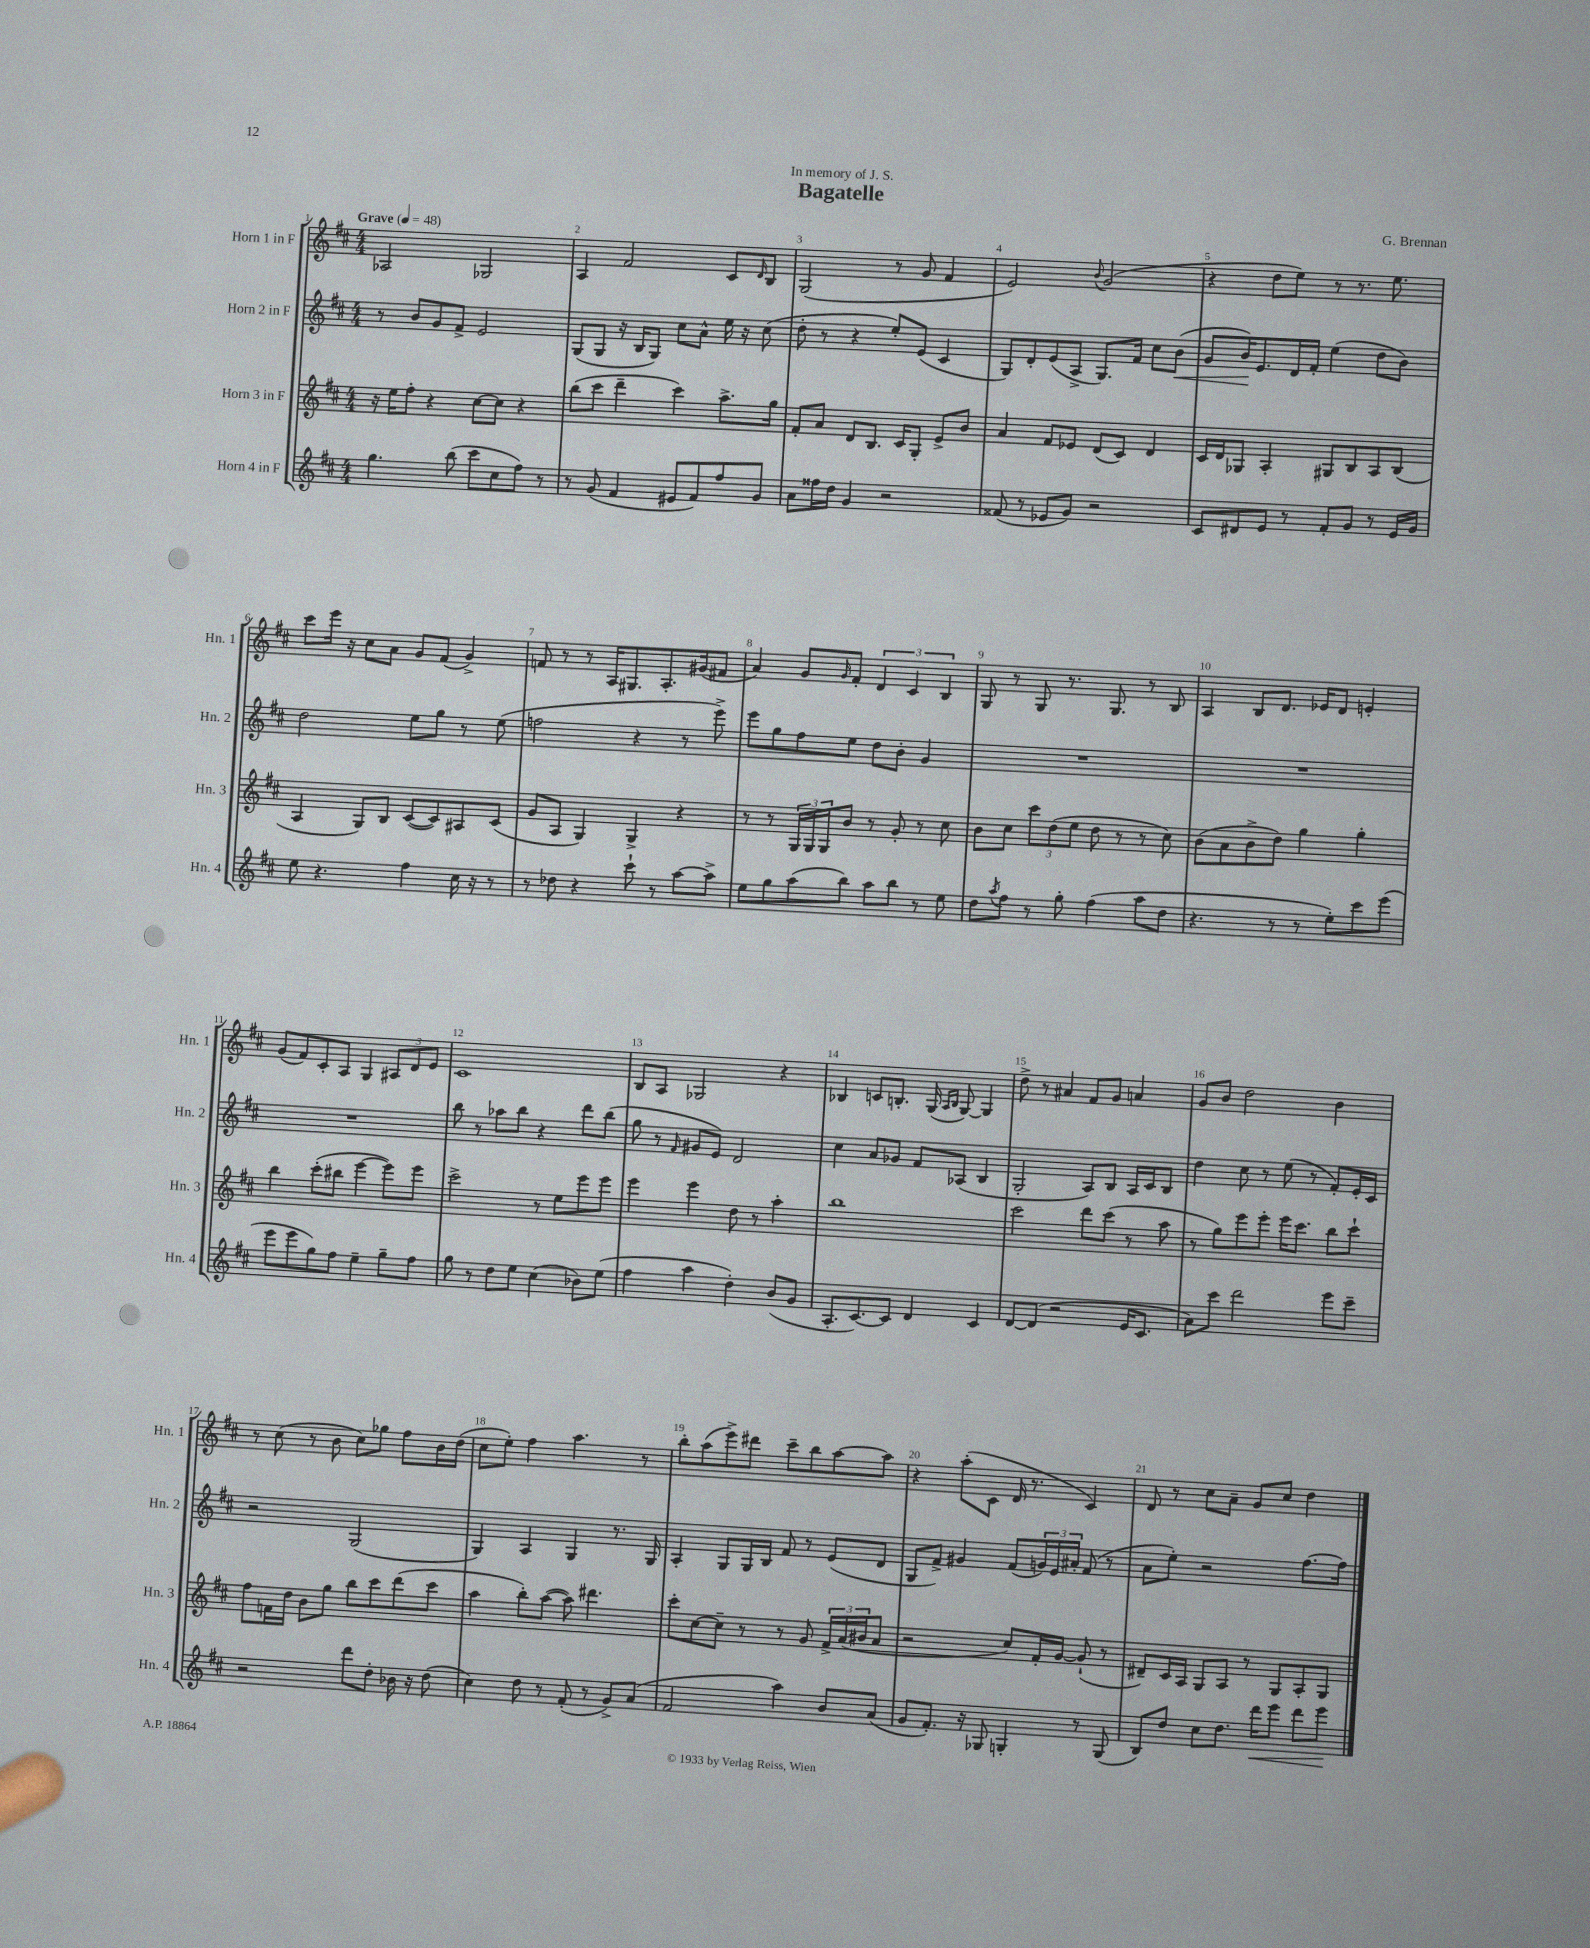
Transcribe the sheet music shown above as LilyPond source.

\header { title = "Bagatelle" composer = "G. Brennan" dedication = "In memory of J. S." }
<<
\new StaffGroup <<
\new Staff = "s0" \with { instrumentName = "Horn 1 in F" shortInstrumentName = "Hn. 1" } {
    \clef treble \key d \major \numericTimeSignature \time 4/4 \tempo "Grave" 4 = 48
    aes2 ges2 |
    a4 fis'2 cis'8 \grace { d'16 } b8 |
    g2( r8 g'8 fis'4 |
    e'2) \appoggiatura { b'8 } g'2( |
    r4 d''8 e''8) r8 r8. e''8. |
    cis'''8 e'''16 r16 cis''8 a'8 g'8 fis'8( g'4->) |
    f'8 r8 r8 a16 gis8. a8.-. gis'16( fis'8 |
    a'4) g'8 \grace { g'16 } fis'8-. \tuplet 3/2 { d'4 cis'4 b4 } |
    g8 r8 g8 r8. g8. r8 b8 |
    a4 b8 d'8. ees'16 d'8 e'4-. |
    g'8( fis'8) cis'8-. a8 g4 \tuplet 3/2 { ais8 d'8 e'8 } |
    cis'1 |
    b8 a8 ges2 r4 |
    bes4 c'8 b8.-. g16( \grace { a16 b16 } g8~) g4 |
    d''8-> r8 ais'4 fis'8 g'8 a'4 |
    g'8 b'8 d''2 b'4 |
    r8 cis''8( r8 b'8 cis''8) ges''8 fis''8 b'16 d''16( |
    cis''8 e''8-.) fis''4 a''4. r8 |
    b''8-. a''8( e'''8->) dis'''8 cis'''8-- b''8 a''8~ a''8 |
    r4 a''8-.( cis'8 d'16 r8. cis'4) |
    d'8 r8 cis''8 a'8-- g'8 cis''8 d''4 \bar "|." |
}
\new Staff = "s1" \with { instrumentName = "Horn 2 in F" shortInstrumentName = "Hn. 2" } {
    \clef treble \key d \major \numericTimeSignature \time 4/4
    r8 b'8 g'8 fis'8-> e'2 |
    g8( g8 r16 b16 g8) cis''8 a'8-^ e''16 r16 cis''8( |
    d''8-. r8 r4 e''8-.) e'8( cis'4 |
    g8) d'8-. e'8( a8-> g8.) fis'16 cis''8 b'8\<( |
    g'8 b'16\!) e'8. d'16 fis'16-. e''4( d''8 b'8) |
    d''2 e''8 g''8 r8 e''8( |
    f''2 r4 r8 e'''8->) |
    e'''8 g''8 fis''8 e''8 d''8 b'8-. g'4 |
    R1 |
    R1 |
    R1 |
    b''8 r8 aes''8 b''8 r4 d'''8 b''8( |
    g''8 r8 \grace { fis'16 } gis'8 e'8) d'2 |
    cis''4 a'8 ges'8 fis'8 aes8( b4 |
    g2-. a8) b8 a16 cis'16 b8 |
    d''4 cis''8 r8 e''8( r8 fis'8-.) e'16-. cis'16 |
    r2 g2( |
    g4) a4 g4 r8. g16 |
    a4-. g8 g16 b16 fis'8 r8 e'8( d'8 |
    g8 fis'8->) gis'4 fis'8( \tuplet 3/2 { g'16) e'16 ais'16-. } fis'8( r8 |
    a'8 e''8-.) r2 fis''8.~ fis''16 \bar "|." |
}
\new Staff = "s2" \with { instrumentName = "Horn 3 in F" shortInstrumentName = "Hn. 3" } {
    \clef treble \key d \major \numericTimeSignature \time 4/4
    r16 e''16 fis''8-. r4 cis''8~ cis''8 r4 |
    b''8( cis'''8 d'''4-- cis'''4) a''8.-> g''16 |
    fis'8-. a'8 d'8 b8. cis'16 g8-. e'8-> b'8 |
    a'4 fis'8 ees'8 d'8( cis'8) d'4 |
    cis'16 d'16 ges8 a4-. gis8 b8 a8 b8( |
    a4 g8) b8 cis'8~( cis'8) ais8 cis'8( |
    g'8 a8 g4) g4-> r4 |
    r8 r8 \tuplet 3/2 { g16 g16 g16 } b'8 r8 g'8-. r8 cis''8 |
    b'8 cis''8 \tuplet 3/2 { cis'''8 d''8( e''8 } d''8 r8 r8 cis''8) |
    b'8( a'8 b'8-> d''8) g''4 g''4-. |
    b''4 cis'''8-.( bis''8 e'''4~ e'''8) e'''8 |
    cis'''2-> r8 e''8 e'''8 e'''8 |
    e'''4 e'''4 d''8 r8 a''4-. |
    b''1 |
    cis'''2 d'''8 cis'''8( r8 a''8 |
    r8 g''8) e'''8 e'''8-. e'''16 cis'''8. b''8 cis'''8-! |
    fis''8 f'16 d''16 b'8 g''8 b''8 cis'''8 d'''8( cis'''8 |
    a''4 b''8-.) a''8~( a''8) dis'''4. |
    cis'''8-. cis''8~ cis''8-- r8 r8 g'8 \tuplet 3/2 { fis'16-> a'16( bis'16 } a'8 |
    r2 cis''8) fis'16-. g'16~ g'8-!( r8 |
    dis'8--) cis'16 a16 g8 a8 r8 g8 a8-. g8 \bar "|." |
}
\new Staff = "s3" \with { instrumentName = "Horn 4 in F" shortInstrumentName = "Hn. 4" } {
    \clef treble \key d \major \numericTimeSignature \time 4/4
    g''4. b''8( cis'''8 cis''8 fis''8) r8 |
    r8 g'8( fis'4 eis'8 fis'8) fis''8 g'8 |
    a'8 fisis''16 d''16 g'4 r2 |
    fisis'8( r8 ees'8 g'8) r2 |
    cis'8 dis'8 e'8 r8 fis'8-. g'8 r8 e'16 g'16 |
    e''8 r4. fis''4 cis''16 r16 r8 |
    r8 des''8 r4 cis'''8-! r8 a''8~ a''8-> |
    e''8 g''8 a''8( b''8) a''8 b''8 r8 e''8 |
    d''8 \acciaccatura { a''8 } fis''8 r8 g''8-. fis''4( a''8 d''8 |
    r4. r8 r8 e''8-.) cis'''8 e'''8( |
    e'''8 e'''8 g''8) fis''8 e''4-- g''8-- fis''8 |
    g''8 r8 d''8 e''8 cis''4( bes'8) e''8( |
    fis''4 a''4 d''4-.) b'8( g'8 |
    a8.-. cis'8.~) cis'8 d'4 cis'4 |
    d'8~ d'8( r2 e'16 cis'8. |
    a'8) cis'''8 d'''2 e'''8 cis'''8-- |
    r2 d'''8 d''8-. bes'16 r16 d''8( |
    cis''4) d''8 r8 fis'8-.( r8 g'8->) a'8( |
    fis'2 a''4) b'8 a'8( |
    g'8 fis'8.-.) r16 ges8 g4-. r8 g8( |
    b8) d''8 cis''8 d''8. d'''16\< e'''8 d'''8 e'''8\! \bar "|." |
}
>>
>>
\layout { \context { \Score \override BarNumber.break-visibility = ##(#f #t #t) barNumberVisibility = #all-bar-numbers-visible } }
